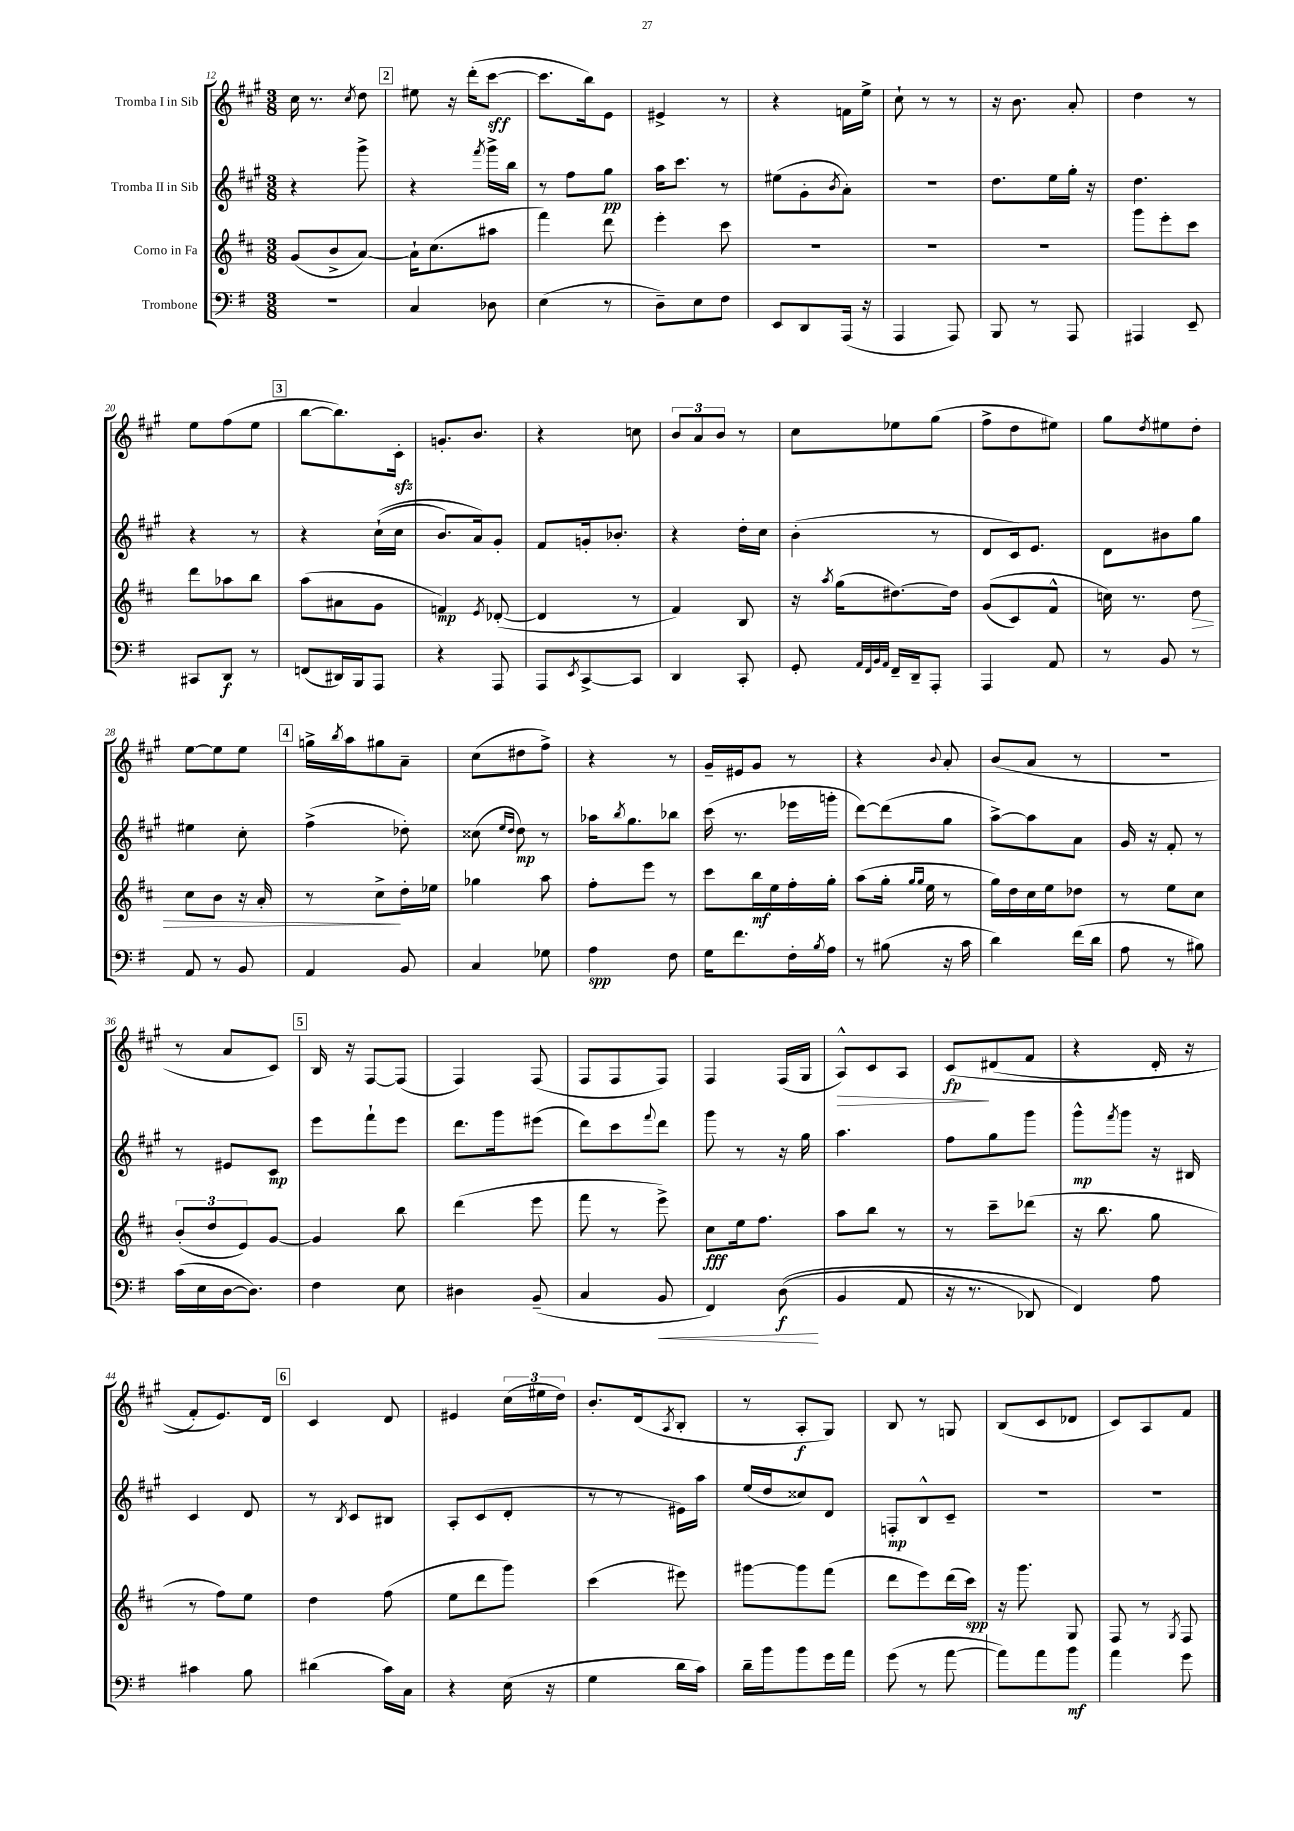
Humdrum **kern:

**kern	**dynam	**kern	**dynam	**kern	**dynam	**kern	**dynam
*part4	*part4	*part3	*part3	*part2	*part2	*part1	*part1
*staff4	*staff4	*staff3	*staff3	*staff2	*staff2	*staff1	*staff1
*I"Trombone	*	*I"Corno in Fa	*	*I"Tromba II in Sib	*	*I"Tromba I in Sib	*
*clefF4	*	*clefG2	*	*clefG2	*	*clefG2	*
*k[f#]	*	*k[f#c#]	*	*k[f#c#g#]	*	*k[f#c#g#]	*
*M3/8	*	*M3/8	*	*M3/8	*	*M3/8	*
=12	=12	=12	=12	=12	=12	=12	=12
4.r	.	(8g/L	.	4r	.	16cc#\	.
.	.	.	.	.	.	8.r	.
.	.	8b^/	.	.	.	.	.
.	.	.	.	.	.	8qcc#/	.
.	.	[8a/J)	.	8ggg#^\	.	8dd\	.
!!LO:REH:place=s1:t=2
=13	=13	=13	=13	=13	=13	=13	=13
4C/	.	16a`\KL]	.	4r	.	8ee#X\	.
.	.	(8.cc#\	.	.	.	.	.
.	.	.	.	.	.	16r	.
.	.	.	.	.	.	(16ddd'\KL	.
.	.	.	.	8qfff#/	.	.	.
8D-X\	.	8aa#X\J	.	16ggg#^\LL	.	[8ccc#\J	sff
.	.	.	.	16bb\JJ	.	.	.
=14	=14	=14	=14	=14	=14	=14	=14
(4E\	.	4fff#\)	.	8r	.	8.ccc#\L]	.
.	.	.	.	8ff#\L	.	.	.
.	.	.	.	.	.	16bb\k)	.
8r	.	8ddd\	.	8gg#\J	pp	8e\J	.
=15	=15	=15	=15	=15	=15	=15	=15
8D~\L)	.	4eee'\	.	16aa\KL	.	4e#X^/	.
.	.	.	.	8.ccc#\J	.	.	.
8E\	.	.	.	.	.	.	.
8F#\J	.	8ccc#\	.	8r	.	8r	.
=16	=16	=16	=16	=16	=16	=16	=16
8EE/L	.	4.r	.	(8ee#X\L	.	4r	.
8DD/	.	.	.	8g#'\	.	.	.
.	.	.	.	8qb/	.	.	.
(16AAA/Jk	.	.	.	8a'\J)	.	16fn\LL	.
16r	.	.	.	.	.	16ee^\JJ	.
=17	=17	=17	=17	=17	=17	=17	=17
4AAA/	.	4.r	.	4.r	.	8cc#`\	.
.	.	.	.	.	.	8r	.
8AAA/)	.	.	.	.	.	8r	.
=18	=18	=18	=18	=18	=18	=18	=18
8BBB/	.	4.r	.	8.dd\L	.	16r	.
.	.	.	.	.	.	8.b\	.
8r	.	.	.	.	.	.	.
.	.	.	.	16ee\L	.	.	.
8AAA/	.	.	.	16gg#'\JJ	.	8a'/	.
.	.	.	.	16r	.	.	.
=19	=19	=19	=19	=19	=19	=19	=19
4AAA#X/	.	8ggg\L	.	4.dd\	.	4dd\	.
.	.	8eee'\	.	.	.	.	.
8EE~/	.	8ccc#\J	.	.	.	8r	.
!!LO:LB:g=z
=20	=20	=20	=20	=20	=20	=20	=20
8CC#X/L	.	8ddd\L	.	4r	.	8ee\L	.
8DD/J	f	8aa-X\	.	.	.	(8ff#\	.
8r	.	8bb\J	.	8r	.	8ee\J	.
!!LO:REH:place=s1:t=3
=21	=21	=21	=21	=21	=21	=21	=21
(8FFn/L	.	(8aa\L	.	4r	.	[8bb\L	.
16DD#X/L)	.	8a#X\	.	.	.	8.bb\])	.
16BBB/J	.	.	.	.	.	.	.
8AAA/J	.	8g\J	.	((16cc#`\LL	.	.	.
.	.	.	.	16cc#\JJ	.	16c#zz'\Jk	.
=22	=22	=22	=22	=22	=22	=22	=22
4r	.	4fn/)	mp	8.b/L)	.	8.gn'/L	.
.	.	.	.	16a/k)	.	8.b/J	.
.	.	8qe/	.	.	.	.	.
8AAA/	.	([8d-X'/	.	8g#'/J	.	.	.
=23	=23	=23	=23	=23	=23	=23	=23
8AAA/L	.	4d-/]	.	8f#/L	.	4r	.
8qEE/	.	.	.	.	.	.	.
[8CC^/	.	.	.	16gn'/k	.	.	.
.	.	.	.	8.b-X'/J	.	.	.
8CC/J]	.	8r	.	.	.	8ccn\	.
=24	=24	=24	=24	=24	=24	=24	=24
4DD/	.	4f#/)	.	4r	.	12b/L	.
.	.	.	.	.	.	12a/	.
.	.	.	.	.	.	12b/J	.
8CC'/	.	8B/	.	16dd'\LL	.	8r	.
.	.	.	.	16cc#\JJ	.	.	.
=25	=25	=25	=25	=25	=25	=25	=25
8GG'/	.	16r	.	(4b'\	.	8cc#\L	.
.	.	8qaa/	.	.	.	.	.
.	.	(16gg\KL	.	.	.	.	.
32qqAA/LLL	.	.	.	.	.	.	.
32qqFF#/	.	.	.	.	.	.	.
32qqBB/	.	.	.	.	.	.	.
32qqAA/JJJ	.	.	.	.	.	.	.
16FF#~/LL	.	[8.dd#X\)	.	.	.	8ee-X\	.
16DD~/J	.	.	.	.	.	.	.
8AAA'/J	.	.	.	8r	.	(8gg#\J	.
.	.	16dd#\Jk]	.	.	.	.	.
=26	=26	=26	=26	=26	=26	=26	=26
4AAA/	.	((8g/L	.	8d/L	.	8ff#^\L	.
.	.	8c#/)	.	16c#/k)	.	8dd\	.
.	.	.	.	8.e/J	.	.	.
8AA/	.	8f#^^/J	.	.	.	8ee#X\J)	.
=27	=27	=27	=27	=27	=27	=27	=27
8r	.	16ccn\)	.	8d\L	.	8gg#\L	.
.	.	8.r	.	.	.	.	.
.	.	.	.	.	.	8qdd/	.
8BB/	.	.	.	8b#X\	.	8ee#X\	.
!	!	!	!LO:HP:b	!	!	!	!
8r	.	8dd\	>	8gg#\J	.	8dd'\J	.
!!LO:LB:g=z
=28	=28	=28	=28	=28	=28	=28	=28
8AA/	.	8cc#\L	.	4ee#X\	.	[8ee\L	.
8r	.	8b\J	.	.	.	8ee\]	.
8BB/	.	16r	.	8cc#'\	.	8ee\J	.
.	.	16a'/	.	.	.	.	.
!!LO:REH:place=s1:t=4
=29	=29	=29	=29	=29	=29	=29	=29
4AA/	.	8r	.	(4ff#^\	.	16ggn^\LL	.
.	.	.	.	.	.	8qbb/	.
.	.	.	.	.	.	16aa\J	.
.	.	8cc#^\L	.	.	.	8gg#X\	.
8BB/	.	16dd'\L	]	8dd-X'\)	.	8a~\J	.
.	.	16ee-X\JJ	.	.	.	.	.
=30	=30	=30	=30	=30	=30	=30	=30
4C/	.	4gg-X\	.	(8cc##X\	.	(8cc#\L	.
.	.	.	.	16qqee/LL	.	.	.
.	.	.	.	16qqdd/JJ	.	.	.
.	.	.	.	8dd\)	mp	8dd#X\	.
8G-X\	.	8aa\	.	8r	.	8ff#^\J)	.
=31	=31	=31	=31	=31	=31	=31	=31
4A\	spp	8ff#'\L	.	16aa-X\KL	.	4r	.
.	.	.	.	8qbb/	.	.	.
.	.	.	.	8.gg#\	.	.	.
.	.	8eee\J	.	.	.	.	.
8F#\	.	8r	.	8bb-X\J	.	8r	.
=32	=32	=32	=32	=32	=32	=32	=32
16G\KL	.	8ccc#\L	.	(16ccc#\	.	16g#~/LL	.
8.f#\	.	.	.	8.r	.	16e#X/J	.
.	.	16bb\L	mf	.	.	8g#/J	.
.	.	16ee\	.	.	.	.	.
16F#'\L	.	16ff#'\	.	16eee-X\LL	.	8r	.
8qB/	.	.	.	.	.	.	.
16A\JJ	.	16gg'\JJ	.	16gggn'\JJ	.	.	.
=33	=33	=33	=33	=33	=33	=33	=33
8r	.	(8aa\L	.	[8ddd\L)	.	4r	.
(8B#X\	.	16gg'\Jk	.	(8ddd\]	.	.	.
.	.	16qqgg/LL	.	.	.	.	.
.	.	16qqgg/JJ	.	.	.	.	.
.	.	16ee\	.	.	.	.	.
.	.	.	.	.	.	8qqb/	.
16r	.	8r	.	8gg#\J	.	8a'/	.
16c\	.	.	.	.	.	.	.
=34	=34	=34	=34	=34	=34	=34	=34
4d\)	.	16gg\LL)	.	[8aa^\L)	.	(8b/L	.
.	.	16dd\	.	.	.	.	.
.	.	16cc#\	.	8aa\]	.	8a/J	.
.	.	16ee\J	.	.	.	.	.
(16f#\LL	.	8dd-X\J	.	8a\J	.	8r	.
16d\JJ	.	.	.	.	.	.	.
=35	=35	=35	=35	=35	=35	=35	=35
8A\	.	8r	.	16g#/	.	4.r	.
.	.	.	.	16r	.	.	.
8r	.	8ee\L	.	8f#'/	.	.	.
8B#X\)	.	8cc#\J	.	8r	.	.	.
!!LO:LB:g=z
=36	=36	=36	=36	=36	=36	=36	=36
(16c\LL	.	(12b'/L	.	8r	.	8r	.
16E\	.	.	.	.	.	.	.
.	.	12dd/	.	.	.	.	.
[16D\J	.	.	.	8e#X/L	.	8a/L	.
.	.	12e/)	.	.	.	.	.
8.D\J])	.	.	.	.	.	.	.
.	.	[8g/J	.	8c#/J	mp	8c#/J)	.
!!LO:REH:place=s1:t=5
=37	=37	=37	=37	=37	=37	=37	=37
4F#\	.	4g/]	.	8eee\L	.	16B/	.
.	.	.	.	.	.	16r	.
.	.	.	.	8fff#`\	.	[8F#/L	.
8E\	.	8bb\	.	8eee\J	.	(8F#/J]	.
=38	=38	=38	=38	=38	=38	=38	=38
4D#X\	.	(4ddd\	.	8.ddd\L	.	4F#/)	.
.	.	.	.	16ggg#\k	.	.	.
(8BB~/	.	8eee\	.	(8eee#X\J	.	(8F#/	.
=39	=39	=39	=39	=39	=39	=39	=39
4C/	.	8fff#\	.	8ddd\L)	.	8F#/L	.
.	.	8r	.	8ccc#\	.	8F#/	.
.	.	.	.	8qqfff#/	.	.	.
!	!LO:HP:b	!	!	!	!	!	!
8BB/	<	8eee^\)	.	8ddd\J	.	8F#/J)	.
=40	=40	=40	=40	=40	=40	=40	=40
4FF#/)	.	8cc#\L	fff	8ggg#\	.	4F#/	.
.	.	16ee\k	.	8r	.	.	.
.	.	8.ff#\J	.	.	.	.	.
((8D\	f	.	.	16r	.	(16F#/LL	.
.	.	.	.	16gg#\	.	16G#/JJ	.
.	[	.	.	.	.	.	.
=41	=41	=41	=41	=41	=41	=41	=41
!	!	!	!	!	!	!	!LO:HP:b
4BB/	.	8aa\L	.	4.aa\	.	8A^^/L)	>
.	.	8bb\J	.	.	.	8c#/	.
8AA/	.	8r	.	.	.	8A/J	.
=42	=42	=42	=42	=42	=42	=42	=42
16r	.	8r	.	8ff#\L	.	(8c#/L	fp
8.r	.	.	.	.	.	.	.
.	.	8ccc#~\L	.	8gg#\	.	(8d#X/	]
8DD-X/)	.	(8ddd-X\J	.	8ggg#\J	.	8f#/J	.
=43	=43	=43	=43	=43	=43	=43	=43
4FF#/)	.	16r	.	8ggg#^^\L	mp	4r	.
.	.	8.bb\	.	.	.	.	.
.	.	.	.	8qfff#/	.	.	.
.	.	.	.	8ggg#\J	.	.	.
8A\	.	8gg\	.	16r	.	16d'/	.
.	.	.	.	16B#X/	.	16r	.
!!LO:LB:g=z
=44	=44	=44	=44	=44	=44	=44	=44
4c#X\	.	8r	.	4c#/	.	8f#'/L)	.
.	.	8ff#\L)	.	.	.	8.e/)	.
8B\	.	8ee\J	.	8d/	.	.	.
.	.	.	.	.	.	16d/Jk	.
!!LO:REH:place=s1:t=6
=45	=45	=45	=45	=45	=45	=45	=45
(4d#X\	.	4dd\	.	8r	.	4c#/	.
.	.	.	.	8qB/	.	.	.
.	.	.	.	8c#/L	.	.	.
16c\LL)	.	(8ff#\	.	8B#X/J	.	8d/	.
16C\JJ	.	.	.	.	.	.	.
=46	=46	=46	=46	=46	=46	=46	=46
4r	.	8ee\L	.	8A'/L	.	4e#X/	.
.	.	8ddd\	.	(8c#/	.	.	.
(16E\	.	8ggg\J)	.	8d'/J	.	(24cc#\LL	.
.	.	.	.	.	.	24ee#X\	.
16r	.	.	.	.	.	.	.
.	.	.	.	.	.	24dd\JJ)	.
=47	=47	=47	=47	=47	=47	=47	=47
4G\	.	(4ccc#\	.	8r	.	8.b'/L	.
.	.	.	.	8r	.	.	.
.	.	.	.	.	.	(16d/k	.
.	.	.	.	.	.	8qA/	.
16d\LL	.	8eee#X\)	.	16e#X\LL)	.	8B'/J	.
16c\JJ)	.	.	.	16aa\JJ	.	.	.
=48	=48	=48	=48	=48	=48	=48	=48
16d~\LL	.	[8ggg#X\L	.	(16ee/LL	.	8r	.
16b\J	.	.	.	16dd/J	.	.	.
8b\	.	8ggg#\]	.	8cc##X/)	.	8A'/L	f
16g\L	.	(8fff#\J	.	8d/J	.	8G#/J)	.
16a\JJ	.	.	.	.	.	.	.
=49	=49	=49	=49	=49	=49	=49	=49
(8g\	.	8ddd\L	.	8Fn'/L	mp	8B/	.
8r	.	8eee\)	.	8B^^/	.	8r	.
[8a\	.	(16ddd\L	.	8c#~/J	.	8Gn/	.
.	.	16ccc#\JJ)	spp	.	.	.	.
=50	=50	=50	=50	=50	=50	=50	=50
8a\L])	.	16r	.	4.r	.	(8B/L	.
.	.	8.ggg\	.	.	.	.	.
8a\	.	.	.	.	.	8c#/	.
8b\J	mf	8G/	.	.	.	8d-X/J	.
=51	=51	=51	=51	=51	=51	=51	=51
4a\	.	8F#/	.	4.r	.	8c#/L)	.
.	.	8r	.	.	.	8A/	.
.	.	8qG/	.	.	.	.	.
8g\	.	8F#/	.	.	.	8f#/J	.
==	==	==	==	==	==	==	==
*-	*-	*-	*-	*-	*-	*-	*-
